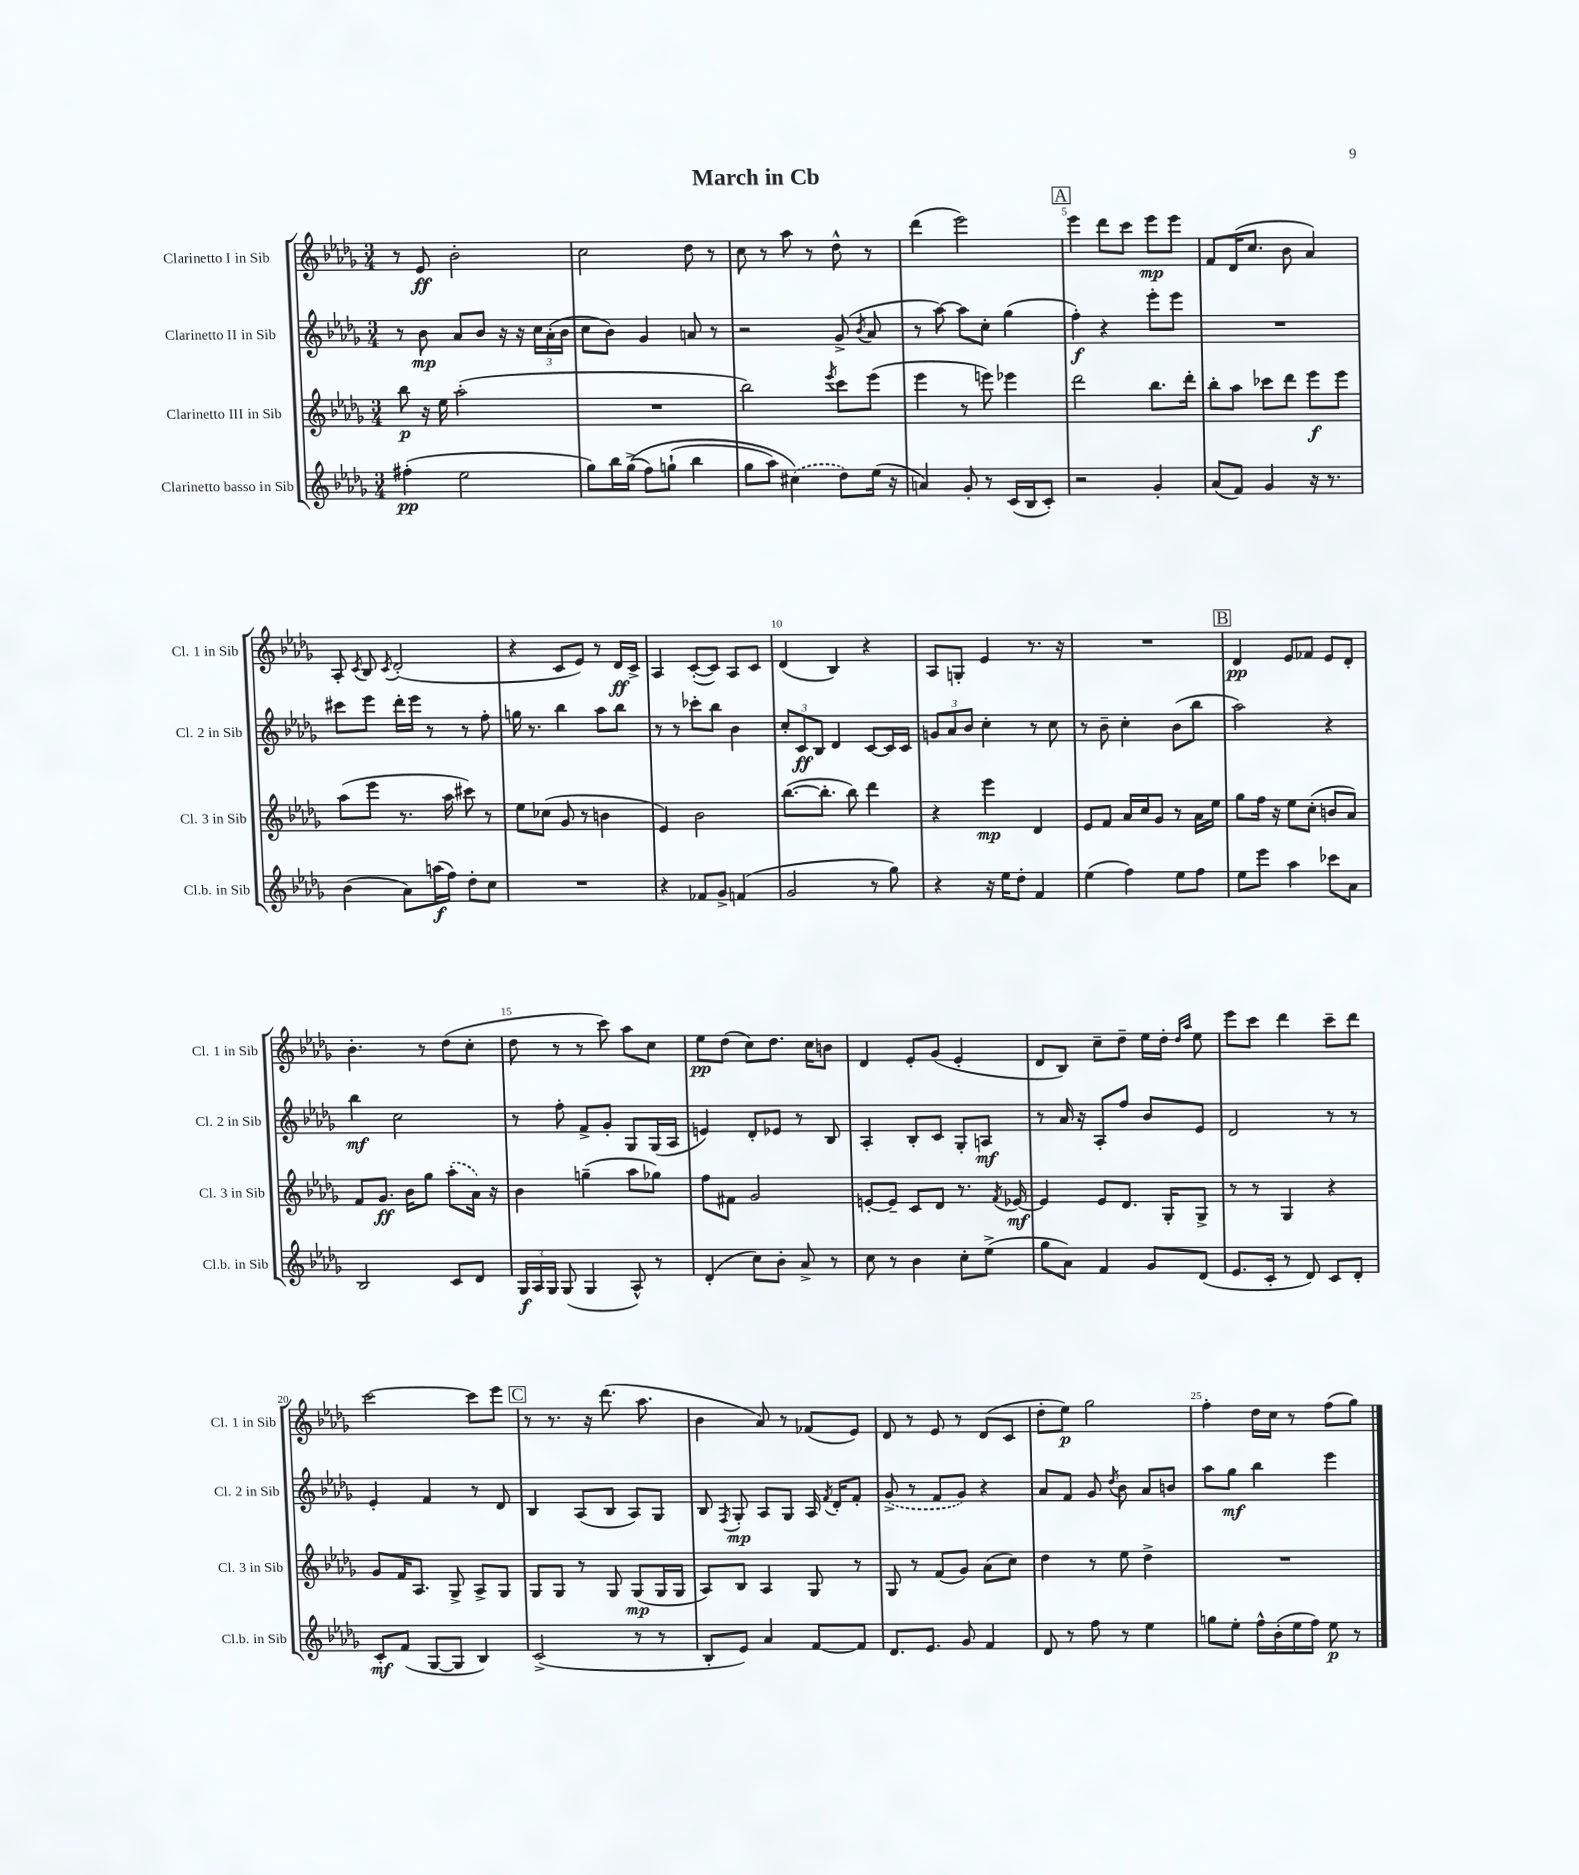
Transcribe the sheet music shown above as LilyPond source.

\header { title = "March in Cb" }
<<
\new StaffGroup <<
\new Staff = "s0" \with { instrumentName = "Clarinetto I in Sib" shortInstrumentName = "Cl. 1 in Sib" } {
    \clef treble \key des \major \numericTimeSignature \time 3/4
    \autoBeamOff r8 ees'8\ff bes'2-. |
    c''2 des''8 r8 |
    c''8 r8 aes''8 r8 des''8-^ r8 |
    des'''4( ees'''2) |
    \mark \markup { \box "A" } ees'''4 des'''8[ c'''8] ees'''8[\mp ees'''8] |
    f'8[ des'16( c''8.] bes'8 aes'4) |
    aes8-. \acciaccatura { c'8 } bes8 \acciaccatura { c'8 } des'2-.( |
    r4 c'8[ ees'8]) r8 des'16[\ff c'16]-> |
    aes4 c'8[~-.( c'8]) aes8[ c'8] |
    des'4( bes4) r4 |
    aes8[ g8]-. ees'4 r8. r16 |
    R2. |
    \mark \markup { \box "B" } des'4\pp ees'8[ fes'8] ees'8[ des'8]-. |
    bes'4.-. r8 des''8[( c''8]-. |
    des''8 r8 r8 c'''8) aes''8[ c''8] |
    ees''8[\pp des''8]( c''8[) des''8.] c''16[ b'8] |
    des'4 ees'8[-. ges'8]( ees'4-. |
    des'8[ bes8]) c''8[-- des''8]-- ees''16[ des''16]-. \grace { des''16[ aes''16] } ees''8 |
    ees'''8[ c'''8] des'''4 c'''8[-- des'''8] |
    c'''2~ c'''8[ ees'''8] |
    \mark \markup { \box "C" } r8 r8. r16 des'''8.( aes''8. |
    bes'4 aes'8) r8 fes'8[( ees'8]) |
    des'8 r8 ees'8 r8 des'8[( c'8] |
    des''8[-. ees''8]\p) ges''2 |
    f''4-. des''16[ c''16] r8 f''8[( ges''8]) \bar "|." |
}
\new Staff = "s1" \with { instrumentName = "Clarinetto II in Sib" shortInstrumentName = "Cl. 2 in Sib" } {
    \clef treble \key des \major \numericTimeSignature \time 3/4
    \autoBeamOff r8 bes'8\mp aes'8[ bes'8] r16 r16 \tuplet 3/2 { c''16[ aes'16-.( bes'16] } |
    c''8[ bes'8]) ges'4 a'8 r8 |
    r2 ges'8->( \acciaccatura { bes'8 } aes'8 |
    r8 aes''8~) aes''8[ c''8]-. ges''4( |
    \mark \markup { \box "A" } f''4-.\f) r4 ees'''8[-. ees'''8] |
    R2. |
    cis'''8[ ees'''8] des'''16[-. ees'''16] r8 r8 f''8-. |
    g''16 r8. bes''4 aes''8[ bes''8] |
    r8 r8 ces'''8[-. bes''8] bes'4 |
    \tuplet 3/2 { c''8[-. c'8\ff bes8] } des'4 c'8[~ c'16 c'16] |
    \tuplet 3/2 { g'8[ aes'8 bes'8] } c''4-. r8 c''8 |
    r8 bes'8-- c''4-. bes'8[( bes''8] |
    \mark \markup { \box "B" } aes''2) r4 |
    bes''4\mf c''2 |
    r8 f''8-. f'8[-> ges'8]-. ges8[ ges16( aes16] |
    e'4) des'8[-. ees'8] r8 bes8 |
    aes4-. bes8[-. c'8] ges8[-. a8]\mf |
    r8 aes'16 r16 aes8[-. f''8] bes'8[ ees'8] |
    des'2 r8 r8 |
    ees'4-. f'4 r8 des'8 |
    \mark \markup { \box "C" } bes4 aes8[( bes8] aes8[) ges8] |
    bes8 \acciaccatura { f8 } ges8-.\mp aes8[ ges8] aes16 \acciaccatura { f'8 } des'16[-. f'8]-. |
    \once \slurDashed ges'8->( r8 f'8[ ges'8]) r4 |
    aes'8[ f'8] ges'8 \acciaccatura { des''8 } bes'8 aes'8[ b'8] |
    aes''8[ ges''8]\mf bes''4 ees'''4 \bar "|." |
}
\new Staff = "s2" \with { instrumentName = "Clarinetto III in Sib" shortInstrumentName = "Cl. 3 in Sib" } {
    \clef treble \key des \major \numericTimeSignature \time 3/4
    \autoBeamOff bes''8\p r16 ees''16 aes''2-.( |
    R2. |
    bes''2) \acciaccatura { ees'''8 } c'''8[ ees'''8]( |
    ees'''4 r8 e'''8) ees'''4 |
    \mark \markup { \box "A" } des'''2 bes''8.[ des'''16]-. |
    bes''8[-. aes''8] ces'''8[ des'''8] ees'''8[\f ees'''8] |
    aes''8[( ees'''8] r8. aes''16 cis'''8) r8 |
    ees''8[ ces''8]( ges'8 r8 b'4 |
    ees'4) bes'2 |
    bes''8.[~( bes''8.]-. bes''8) des'''4 |
    r4 ees'''4\mp des'4 |
    ees'8[ f'8] aes'16[ c''16 ges'8] r8 aes'16[ ees''16] |
    \mark \markup { \box "B" } ges''8[ f''16] r16 ees''8[ c''8]-.( b'8[ aes'8]) |
    f'8[ ges'8.]\ff bes'16[ ges''8] \once \slurDashed aes''8[-.( aes'16]) r16 |
    bes'4 g''4--( aes''8[ ges''8]) |
    f''8[ fis'8] ges'2 |
    e'8[~-. e'8]-- c'8[ des'8] r8. \acciaccatura { f'8 } ees'16~\mf |
    ees'4 ees'8[ des'8.] ges16[-. ges8]-> |
    r8 r8 ges4 r4 |
    ges'8[ f'16 aes8.] ges8-> aes8[-> ges8] |
    \mark \markup { \box "C" } ges8[ ges8] r8 ges8 ges8[\mp( ges16 ges16] |
    aes8[) bes8] aes4 ges8 r8 |
    ges8 r8 f'8[( ges'8]) aes'8[( c''8]) |
    des''4 r8 ees''8 des''4-> |
    R2. \bar "|." |
}
\new Staff = "s3" \with { instrumentName = "Clarinetto basso in Sib" shortInstrumentName = "Cl.b. in Sib" } {
    \clef treble \key des \major \numericTimeSignature \time 3/4
    \autoBeamOff fis''4-.\pp( ees''2 |
    ges''8[) bes''16 ges''16]->(\( f''8[) g''8]-!( bes''4 |
    ges''8[ aes''8]) \once \slurDashed cis''4(\) des''8[) ees''16]( r16 |
    a'4) ges'8-. r8 c'16[( bes16 c'8]-.) |
    \mark \markup { \box "A" } r2 ges'4-. |
    aes'8[( f'8]) ges'4 r16 r8. |
    bes'4( aes'8[) a''16\f( f''16]) des''8[-. c''8] |
    R2. |
    r4 fes'8[ ges'8]-> f'4( |
    ges'2 r8 ges''8) |
    r4 r16 ees''16[ des''8]-. f'4 |
    ees''4( f''4) ees''8[ f''8] |
    \mark \markup { \box "B" } ees''8[ ees'''8] aes''4 ces'''8[ aes'8] |
    bes2 c'8[ des'8] |
    \tuplet 3/2 { ges16[\f aes16 ges16] } ges8( ges4 aes8-^) r8 |
    des'4-.( c''8[) bes'8]-. aes'8-> r8 |
    c''8 r8 bes'4 c''8[-. ees''8]->( |
    ges''8[ aes'8]) f'4 ges'8[ des'8]( |
    ees'8.[ c'16]-. r8 des'8) c'8[ des'8]-. |
    c'8[-.\mf f'8]( ges8[~ ges8] bes4) |
    \mark \markup { \box "C" } c'2->( r8 r8 |
    bes8[-. ees'8]) aes'4 f'8[~ f'8] |
    des'8.[ ees'8.] ges'8 f'4 |
    des'8 r8 f''8 r8 ees''4 |
    g''8[ ees''8]-. f''16[-^ bes'16-.( ees''16 f''16]) ees''8\p r8 \bar "|." |
}
>>
>>
\layout { \context { \Score \override BarNumber.break-visibility = ##(#f #t #t) barNumberVisibility = #(every-nth-bar-number-visible 5) } }
